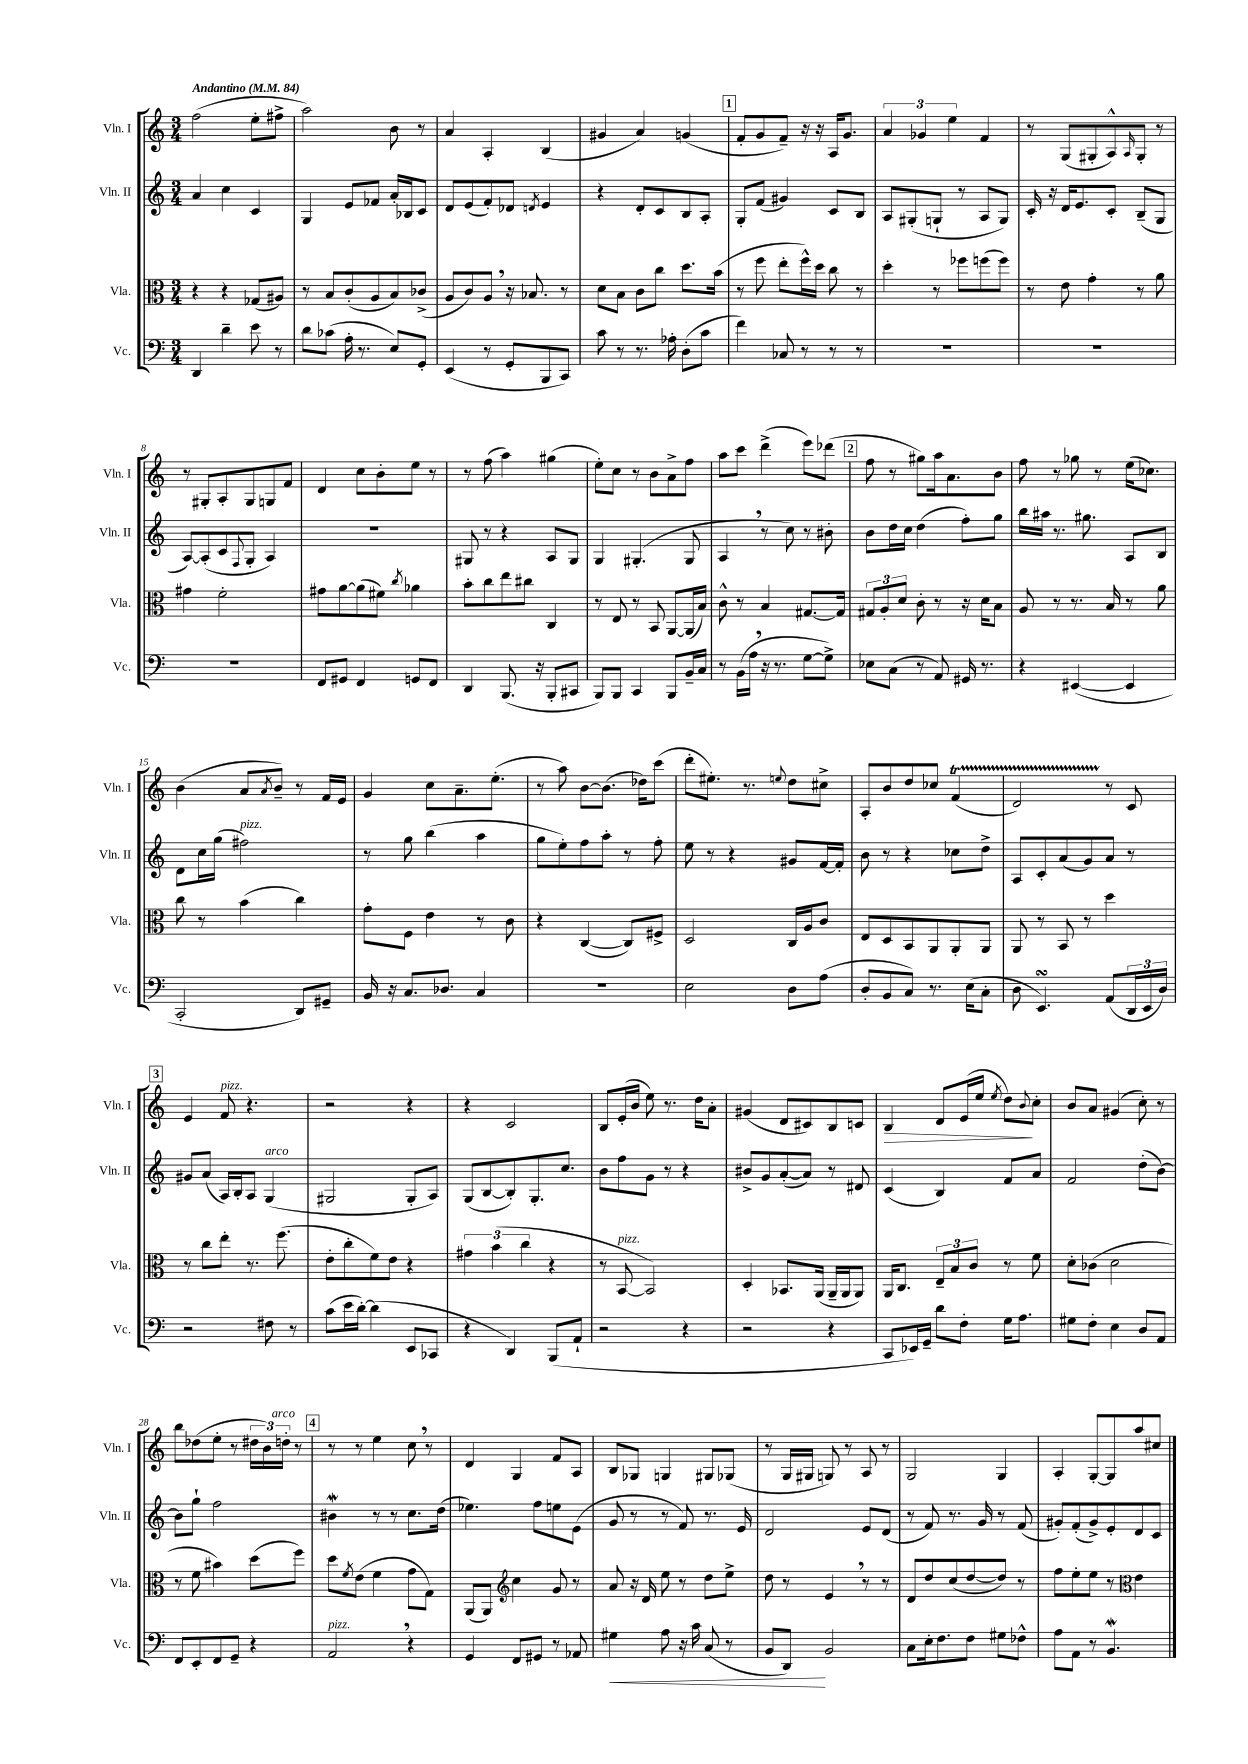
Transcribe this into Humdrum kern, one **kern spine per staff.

**kern	**dynam	**kern	**kern	**kern	**dynam
*part4	*part4	*part3	*part2	*part1	*part1
*staff4	*staff4	*staff3	*staff2	*staff1	*staff1
*I"Vc.	*	*I"Vla.	*I"Vln. II	*I"Vln. I	*
*I'Vc.	*	*I'Vla.	*I'Vln. II	*I'Vln. I	*
*clefF4	*	*clefC3	*clefG2	*clefG2	*
*k[]	*	*k[]	*k[]	*k[]	*
*M3/4	*	*M3/4	*M3/4	*M3/4	*
*MM84	*	*MM84	*MM84	*MM84	*
=1	=1	=1	=1	=1	=1
!	!	!	!	!LO:TX:a:B:t=Andantino	!
4DD/	.	4r	4a/	(2ff\	.
4d~\	.	4r	4cc\	.	.
8e\	.	(8G-X/L	4c/	8ee'\L	.
8r	.	8A#X/J)	.	8ff#X^\J	.
=2	=2	=2	=2	=2	=2
8d\L	.	8r	4G/	2aa\)	.
(8c-X\J	.	8B/L	.	.	.
16A'\	.	(8c'/	8e/L	.	.
8.r	.	.	.	.	.
.	.	8A/	8f-X/J	.	.
8E/L)	.	8B/)	16a'/LL	8b\	.
.	.	.	16B-X/J	.	.
8GG'/J	.	(8c-X^/J	8c/J	8r	.
=3	=3	=3	=3	=3	=3
(4EE/	.	8A/L	8d/L	4a/	.
.	.	8c/)	(8e/	.	.
8r	.	8A,/J	8f'/)	4A'/	.
8GG'/L	.	16r	8d-X/J	.	.
.	.	8.B-X/	.	.	.
.	.	.	8qdn/	.	.
8BBB/	.	.	4e/	(4B/	.
8CC/J)	.	8r	.	.	.
=4	=4	=4	=4	=4	=4
8c\	.	8d\L	4r	4g#X/	.
8r	.	8B\J	.	.	.
8.r	.	8c\L	8d'/L	4a/)	.
.	.	8cc\J	8c/	.	.
16A-X'\	.	.	.	.	.
(8D'\L	.	8.dd\L	8B/	(4gn/	.
8c\J	.	.	8A'/J	.	.
.	.	(16b\Jk	.	.	.
!!LO:REH:place=s1:t=1
=5	=5	=5	=5	=5	=5
4f\)	.	8r	8G'/L	8f'/L	.
.	.	8ff\	(8f/J	8g/	.
8C-X/	.	8ee'\L	4g#X/)	8f~/J)	.
8r	.	16ff^^\L)	.	16r	.
.	.	16dd\JJ	.	16r	.
8r	.	8cc\	8c/L	16A/KL	.
.	.	.	.	8.g/J	.
8r	.	8r	8B/J	.	.
=6	=6	=6	=6	=6	=6
2.r	.	4dd'\	8A/L	6a/	.
.	.	.	(8G#X'/	.	.
.	.	.	.	6g-X/	.
.	.	8r	8Gn`/J	.	.
.	.	.	.	6ee\	.
.	.	8ff-X\L	8r	.	.
.	.	(8ffn\	8A/L	4f/	.
.	.	8ff\J)	8G/J)	.	.
=7	=7	=7	=7	=7	=7
2.r	.	8r	16c'/	8r	.
.	.	.	16r	.	.
.	.	8e\	16d/KL	(8G/L	.
.	.	.	8.e/	.	.
.	.	4g'\	.	8G#X'/	.
.	.	.	8c'/J	8A^^/)	.
.	.	.	.	16qqA/	.
.	.	8r	(8B~/L	8G#'/J	.
.	.	8a\	8G/J	8r	.
!!LO:LB:g=z
=8	=8	=8	=8	=8	=8
2.r	.	4g#X\	[8A/L)	8r	.
.	.	.	(8A'/]	8G#X'/L	.
.	.	2f'\	8c/	8A'/	.
.	.	.	8qqF/	.	.
.	.	.	8G'/J	8G#/	.
.	.	.	4A/)	8Gn/	.
.	.	.	.	8f/J	.
=9	=9	=9	=9	=9	=9
8FF/L	.	8g#X\L	2.r	4d/	.
8GG#X/J	.	[8a\	.	.	.
4FF/	.	(8a\]	.	8cc\L	.
.	.	8f#X\J)	.	8b'\	.
.	.	8qcc/	.	.	.
8GGn/L	.	4a-X\	.	8ee\J	.
8FF/J	.	.	.	8r	.
=10	=10	=10	=10	=10	=10
4DD/	.	8b'\L	8G#X/	8r	.
.	.	8cc\	8r	(8ff\	.
(8.BBB/	.	8ee\	4r	4aa\)	.
.	.	8cc#X\J	.	.	.
16r	.	.	.	.	.
8BBB'/L	.	4C/	8A/L	(4gg#X\	.
8CC#X/J	.	.	8G#/J	.	.
=11	=11	=11	=11	=11	=11
8BBB/L)	.	8r	4G/	8ee'\L)	.
8BBB/J	.	8E/	.	8cc\J	.
4CC/	.	8r	(4.G#X'/	8r	.
.	.	8BB/	.	8b\L	.
8BBB/L	.	[8AA/L	.	8a^\	.
16BB~/L	.	(16AA/L]	8G#/	8ff\J	.
16C/JJ	.	16B/JJ)	.	.	.
=12	=12	=12	=12	=12	=12
8r	.	8c^^\	4A,/	8aa\L	.
(16BB\LL	.	8r	.	8ccc\J	.
16A,\JJ	.	.	.	.	.
16r	.	4B/	8r	(4ddd^\	.
8.r	.	.	.	.	.
.	.	.	8cc\)	.	.
[8G\L	.	[8.G#X/L	8r	8eee\L)	.
8G^\J])	.	.	8b#X'\	(8ddd-X\J	.
.	.	16G#/Jk]	.	.	.
!!LO:REH:place=s1:t=2
=13	=13	=13	=13	=13	=13
8E-X\L	.	12G#X/L	8b\L	8ff\	.
.	.	12A'/	.	.	.
(8C\J	.	.	16dd\L	8r	.
.	.	12d/J	.	.	.
.	.	.	16cc\JJ	.	.
8r	.	8c'\	(4dd\	8gg#X\L)	.
8AA/)	.	8r	.	16aa\k	.
.	.	.	.	8.a\	.
16GG#X/	.	16r	8ff'\L)	.	.
8.r	.	16d\KL	.	.	.
.	.	8B\J	8gg\J	8b\J	.
=14	=14	=14	=14	=14	=14
4r	.	8A/	16bb\LL	8ff\	.
.	.	.	16aa#X\JJ	.	.
.	.	8r	8.r	8r	.
([4EE#X/	.	8.r	.	8gg-X\	.
.	.	.	8.gg#X\	.	.
.	.	.	.	8r	.
.	.	16B/	.	.	.
4EE#/]	.	8r	8A/L	(16ee\KL	.
.	.	.	.	8.cc-X\J)	.
.	.	8a\	8B/J	.	.
!!LO:LB:g=z
=15	=15	=15	=15	=15	=15
2CC'/	.	8cc\	8d\L	(4b\	.
.	.	8r	16cc\L	.	.
.	.	.	(16gg\JJ	.	.
!	!	!	!LO:TX:a:i:t=pizz.	!	!
.	.	(4b\	2ff#X\)	8a/L	.
.	.	.	.	8qa/	.
.	.	.	.	8b~/J)	.
8DD/L)	.	4cc\)	.	8r	.
8GG#X~/J	.	.	.	16f/LL	.
.	.	.	.	16e/JJ	.
=16	=16	=16	=16	=16	=16
16BB/	.	8g'\L	8r	4g/	.
16r	.	.	.	.	.
8.C/L	.	8F\J	8gg\	.	.
.	.	4e\	(4bb\	8cc\L	.
8.D-X/J	.	.	.	.	.
.	.	.	.	8.a~\	.
4C/	.	8r	4aa\	.	.
.	.	.	.	(8.ee'\J	.
.	.	8c\	.	.	.
=17	=17	=17	=17	=17	=17
2.r	.	4r	8gg\L	8r	.
.	.	.	8ee'\)	8aa\)	.
.	.	([4C/	8ff\	[8b\L	.
.	.	.	8aa'\J	(8.b\J]	.
.	.	8C/L])	8r	.	.
.	.	.	.	16dd-X\KL)	.
.	.	8F#X^/J	8ff'\	(8ccc\J	.
=18	=18	=18	=18	=18	=18
2E\	.	2D/	8ee\	8ddd'\L	.
.	.	.	8r	8.ee#X'\J)	.
.	.	.	4r	.	.
.	.	.	.	8.r	.
.	.	.	.	8qqeen/	.
8D\L	.	16C/LL	8g#X/L	8dd\L	.
.	.	16A/J	.	.	.
(8A\J	.	8c/J	[16f/L	8cc#X^\J	.
.	.	.	16f'/JJ]	.	.
=19	=19	=19	=19	=19	=19
8D'/L	.	8E/L	8b\	8A'/L	.
8BB/	.	8D/	8r	8b/	.
8C/J)	.	8BB/	4r	8dd/	.
8.r	.	8AA/	.	8cc-X/J	.
.	.	8AA'/	8cc-X\L	(4fT/	.
(16E\KL	.	.	.	.	.
8C'\J	.	8AA/J	8dd^\J	.	.
=20	=20	=20	=20	=20	=20
8D\	.	8AA/	8A/L	2dTTT/)	.
4.EEsSsS/)	.	8r	8c'/	.	.
.	.	8BB/	(8a/	.	.
.	.	8r	8g/)	.	.
(8AA/L	.	4dd\	8a/J	8r	.
24DD/L	.	.	8r	8c/	.
24EE/	.	.	.	.	.
24D/JJ)	.	.	.	.	.
!!LO:LB:g=z
!!LO:REH:place=s1:t=3
=21	=21	=21	=21	=21	=21
2r	.	8r	8g#X/L	4e/	.
.	.	8cc\L	(8a/J	.	.
!	!	!	!	!LO:TX:a:i:t=pizz.	!
.	.	8ee'\J	16A/LL)	8f/	.
.	.	.	16B'/J	.	.
.	.	8.r	8A/J	4.r	.
!	!	!	!LO:TX:a:i:t=arco	!	!
8F#X\	.	.	(4G/	.	.
.	.	(8.ff\	.	.	.
8r	.	.	.	.	.
=22	=22	=22	=22	=22	=22
(8c\L	.	8e'\L	2G#X/	2r	.
16e\L	.	8cc'\	.	.	.
[16d'\JJ)	.	.	.	.	.
(4d\]	.	8f\)	.	.	.
.	.	8e\J	.	.	.
8EE/L	.	4r	8G#'/L	4r	.
8CC-X/J	.	.	8A/J)	.	.
=23	=23	=23	=23	=23	=23
4r	.	6g#X\	(8G/L	4r	.
.	.	.	[8B/	.	.
.	.	(6b\	.	.	.
4DD/)	.	.	8B'/])	2c/	.
.	.	6cc\	.	.	.
.	.	.	8.G'/	.	.
(8BBB/L	.	4r	.	.	.
.	.	.	8.cc/J	.	.
8AA`/J	.	.	.	.	.
=24	=24	=24	=24	=24	=24
2r	.	8r	8b\L	8B/L	.
!	!	!LO:TX:a:i:t=pizz.	!	!	!
.	.	[8BB/	8ff\	(16e'/L	.
.	.	.	.	16b/JJ	.
.	.	2BB/])	8g\J	8ee\)	.
.	.	.	8r	8.r	.
4r	.	.	4r	.	.
.	.	.	.	16dd\KL	.
.	.	.	.	8a'\J	.
=25	=25	=25	=25	=25	=25
2r	.	4D'/	8b#X^/L	(4g#X/	.
.	.	.	8g/	.	.
.	.	8.BB-X/L	([8a'/	8d/L	.
.	.	.	8a/J])	8c#X/)	.
.	.	(16AA/Jk	.	.	.
4r	.	16AA~/LL	8r	8B/	.
.	.	16AA/J	.	.	.
.	.	8AA/J)	8d#X/	8cn/J	.
=26	=26	=26	=26	=26	=26
!	!	!	!	!	!LO:HP:b
8CC/L	.	16AA/KL	(4c/	4B/	>
.	.	8.C/J	.	.	.
16EE-X/L)	.	.	.	.	.
16GG~/JJ	.	.	.	.	.
8d\L	.	12E~/L	4B/)	8d/L	.
.	.	12B/	.	.	.
8F'\J	.	.	.	(16e/L	.
.	.	12c/J	.	.	.
.	.	.	.	16ee/JJ	.
.	.	.	.	8qee/	.
16G\KL	.	8r	8f/L	8dd\L)	.
8.A\J	.	.	.	.	.
.	.	.	.	8qqb/	.
.	.	8f\	8a/J	8cc'\J	]
=27	=27	=27	=27	=27	=27
8G#X\L	.	8d'\L	2f/	8b/L	.
8F'\J	.	(8c-X\J	.	8a/J	.
4E\	.	2d\	.	(4g#X/	.
8D/L	.	.	(8dd'\L	8cc'\)	.
8AA/J	.	.	[8b\J)	8r	.
!!LO:LB:g=z
=28	=28	=28	=28	=28	=28
8FF/L	.	8r	8b\L]	8bb\L	.
8EE'/	.	8f\	8gg`\J	(8dd-X\	.
8FF/	.	4b#X\)	2ff\	8ee'\J	.
8GG~/J	.	.	.	8r	.
4r	.	(8dd\L	.	24dd#X\LL	.
.	.	.	.	24b\)	.
!	!	!	!	!LO:TX:a:i:t=arco	!
.	.	.	.	24ddn'\JJ	.
.	.	8ff\J)	.	8r	.
!!LO:REH:place=s1:t=4
=29	=29	=29	=29	=29	=29
!LO:TX:a:i:t=pizz.	!	!	!	!	!
2AA,/	.	8dd\L	4b#XW\	8r	.
.	.	8qf/	.	.	.
.	.	(8e\J	.	8r	.
.	.	4f\	8r	4ee\	.
.	.	.	8r	.	.
4r	.	8g\L	8.cc\L	8cc,\	.
.	.	8G\J)	.	8r	.
.	.	.	(16dd\Jk	.	.
=30	=30	=30	=30	=30	=30
4GG/	.	(8AA/L	4.ee-X\)	4d/	.
.	.	8AA/J)	.	.	.
*	*	*clefG2	*	*	*
8FF/L	.	4cc\	.	4G/	.
8GG#X/J	.	.	8ff\L	.	.
8r	.	8g/	8een\	8f/L	.
8AA-X/	.	8r	(8e\J	8A/J	.
=31	=31	=31	=31	=31	=31
!	!LO:HP:b	!	!	!	!
4G#X\	<	8a/	8g/	8B/L	.
.	.	16r	8r	8G-X/J	.
.	.	16d/	.	.	.
8A\	.	8ee\	8r	4Gn/	.
16r	.	8r	8f/)	.	.
16c\	.	.	.	.	.
(8C/	.	8dd\L	8.r	8G#X/L	.
8r	.	8ee^\J	.	(8G-X/J	.
.	.	.	16e/	.	.
=32	=32	=32	=32	=32	=32
8BB/L	.	8dd\	2d/	8r	.
8DD/J)	.	8r	.	16G/LL	.
.	.	.	.	16G#X/JJ	.
2BB/	[	4e,/	.	8Gn/)	.
.	.	.	.	8r	.
.	.	8r	8e/L	8A/	.
.	.	8r	(8d/J	8r	.
=33	=33	=33	=33	=33	=33
8C\L	.	8d/L	8r	2G/	.
16E'\k	.	8dd/	8f/)	.	.
8.F\	.	.	.	.	.
.	.	(8cc/	8.r	.	.
8F\J	.	[8dd/	.	.	.
.	.	.	16g/	.	.
8G#X\L	.	8dd/J])	8r	4G/	.
8F-X^^\J	.	8r	(8f/	.	.
=34	=34	=34	=34	=34	=34
8A\L	.	8ff\L	8g#X'/L)	4A'/	.
8AA\J	.	8ee'\	(8f'/	.	.
8r	.	8ee\J	8g#^/)	[8G'/L	.
4.BBW/	.	8r	8e'/	8G/]	.
*	*	*clefC3	*	*	*
.	.	4e\	8d/	8aa/	.
.	.	.	8c/J	8cc#X/J	.
==	==	==	==	==	==
*-	*-	*-	*-	*-	*-
